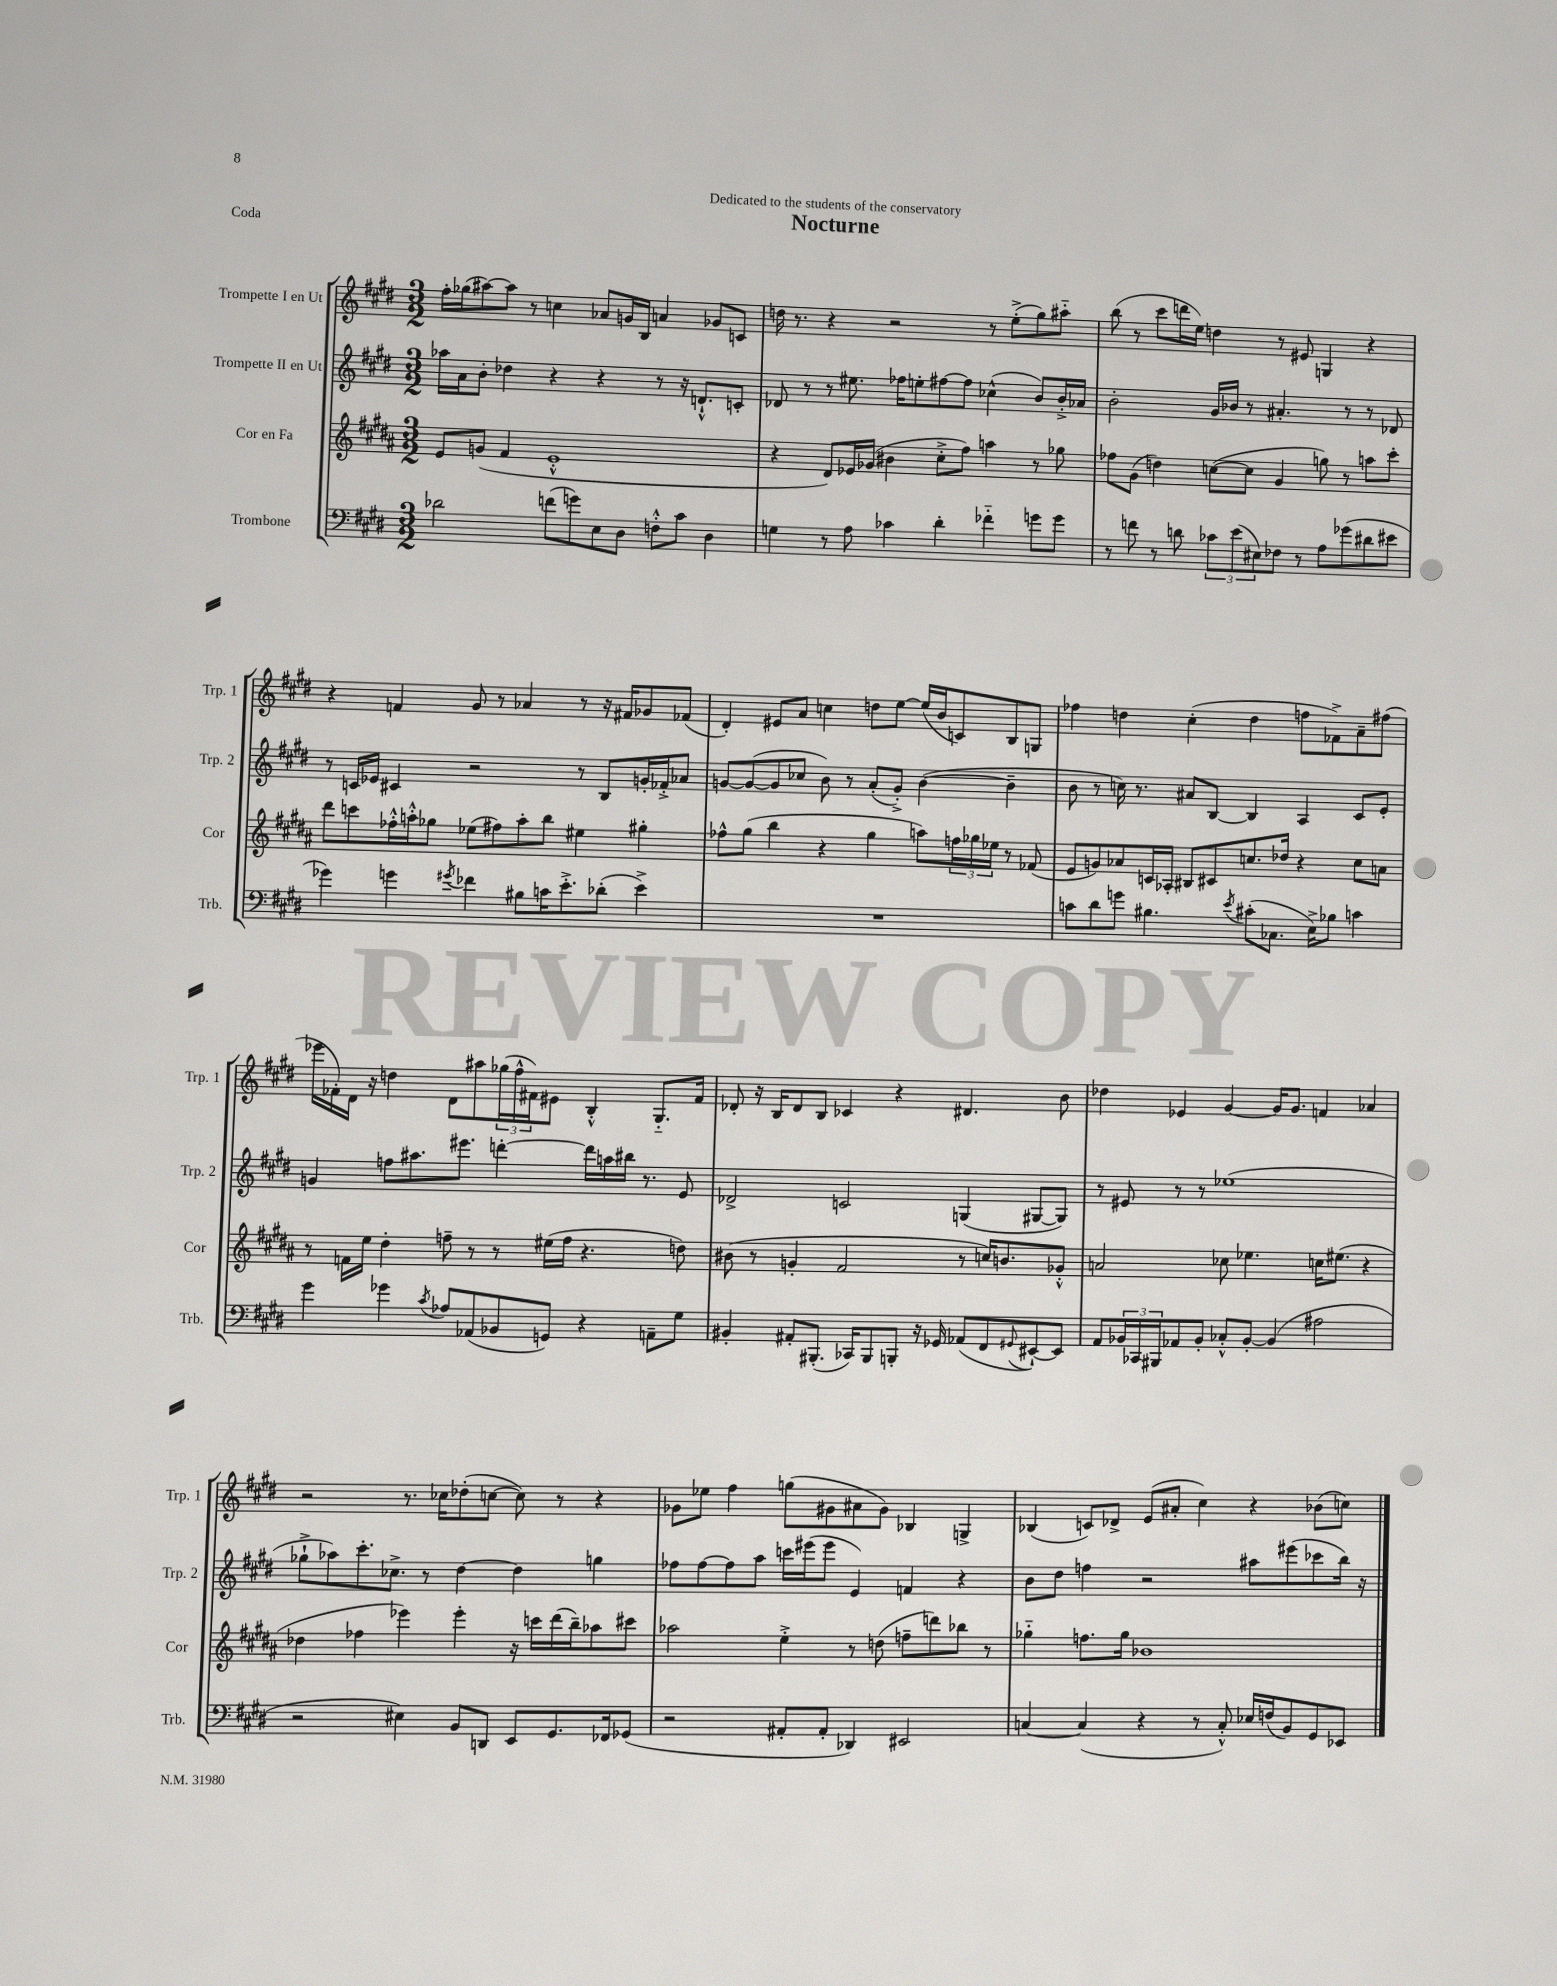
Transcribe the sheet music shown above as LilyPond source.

\header { title = "Nocturne" dedication = "Dedicated to the students of the conservatory" piece = "Coda" }
<<
\new StaffGroup <<
\new Staff = "s0" \with { instrumentName = "Trompette I en Ut" shortInstrumentName = "Trp. 1" } {
    \clef treble \key e \major \numericTimeSignature \time 3/2
    fis''16-. ges''16( ais''8~) ais''8 r8 c''4 aes'8 g'16 b16 a'4 ges'8 c'8 |
    d''16 r8. r4 r2 r8 e''8-.->( gis''8) ais''8-_ |
    b''8( r8 cis'''8 d'''16 e''16) d''4 r8 eis'8 g4 r4 |
    r4 f'4 gis'8 r8 aes'4 r8 r16 fis'16 ges'8 fes'8( |
    dis'4-.) eis'8 a'8 c''4 d''8 e''8~ e''16( b'16 c'8) b8 g8 |
    fes''4 d''4 cis''4-.( d''4 f''8 fes'8->) a'8-- fis''8( |
    ees'''16 fes'16-.) dis'16 r16 d''4 dis'8 ais''8 \tuplet 3/2 { ges''16( fis''16-^ fis'16) } eis'8 b4-.-^ gis8.-_ fis'16 |
    des'8-. r16 b16 des'8 b8 ces'4 r4 dis'4. b'8 |
    des''4 ees'4 gis'4~ gis'16 gis'8. f'4 aes'4 |
    r2 r8. ces''16 des''8-.( c''8~ c''8) r8 r4 |
    ges'8 ees''8 fis''4 g''8( gis'8 ais'8 gis'8) bes4 g4-> |
    bes4( c'8) des'8-> e'8( ais'8-. cis''4) r4 bes'8( c''8) \bar "|." |
}
\new Staff = "s1" \with { instrumentName = "Trompette II en Ut" shortInstrumentName = "Trp. 2" } {
    \clef treble \key e \major \numericTimeSignature \time 3/2
    aes''16 a'16 b'8-. des''4 r4 r4 r8 r16 d'8.-!-^ c'8-. |
    des'8 r8 r8 eis''8. fes''16 e''8-. fis''8~ fis''8 ces''4-^( b'8) b'16-.-> aes'16 |
    b'2-. gis'16 bes'16 r8 ais'4.-. r8 r8 des'8 |
    r8 c'16 ees'16 cis'4 r2 r8 b8 g'16-. fes'16-.-> aes'8 |
    g'8~ g'8~( g'8 ces''8 b'8) r8 a'8-.( g'8-.->) b'4~( b'4-- |
    b'8 r8 c''16) r8. ais'8 b8~ b4 a4 cis'8 e'8-. |
    g'4 f''8 ais''8. eis'''8. d'''4~-. d'''16 a''16 bis''16 r8. e'8 |
    des'2-> c'2 g4( gis8~ gis8) |
    r8 eis'8 r8 r8 ees''1( |
    ges''8-!-> aes''8) cis'''8.-. ces''8.-> r8 dis''4~ dis''4 g''4 |
    fes''8 fes''8~ fes''8 a''8 c'''16 eis'''16( eis'''8 e'4) f'4 r4 |
    b'8 dis''8 f''4 r2 ais''8 eis'''8( ces'''8 b''16) r16 \bar "|." |
}
\new Staff = "s2" \with { instrumentName = "Cor en Fa" shortInstrumentName = "Cor" } {
    \clef treble \key b \major \numericTimeSignature \time 3/2
    e'8 g'8( fis'4 e'1-.-^ |
    r4 dis'8) ees'16 ges'16( bis'4 cis''8-.-> fis''8) a''4 r8 ges''8 |
    fes''8 gis'8( d''4) c''8~( c''8 gis'4 g''8) r8 a''8 cis'''8-. |
    dis'''8 c'''8 fes''16-.-^ a''16-.-^ ges''8 ees''8( fis''8) a''8-. b''8 eis''4 gis''4-. |
    fes''8-^ gis''8( b''4 r4 gis''4 a''8) \tuplet 3/2 { f''16 ges''16 ees''16 } r8 fes'8( |
    e'8 g'8) aes'8 c'16 aes16-. bis8 cis'8 c''8. des''16 r4 c''8 a'8 |
    r8 f'16 e''16 dis''4-. f''8-- r8 r8 eis''16( f''16 r4. d''8) |
    bis'8( r8 g'4-. fis'2 r8 c''16) b'8. ges'8-.-^ |
    a'2 ces''8 ees''4. c''16 eis''8.( r4 |
    des''4 fes''4 ees'''4) ees'''4-. r16 c'''16 dis'''16( b''16--) aes''8 cis'''8 |
    aes''2 e''4-.-> r8 d''8( f''8-- d'''8) bes''8 r8 |
    ges''4-_ f''8. ges''16 bes'1 \bar "|." |
}
\new Staff = "s3" \with { instrumentName = "Trombone" shortInstrumentName = "Trb." } {
    \clef bass \key e \major \numericTimeSignature \time 3/2
    des'2 f'8( g'8) e8 dis8 f8-.-^ cis'8 dis4 |
    g4 r8 a8 ces'4 dis'4-. fes'4-_ g'8 g'8 |
    r8 f'8 r8 d'8 \tuplet 3/2 { ces'8 e'8( eis8) } fes8 r8 a8 ges'8( dis'8 eis'8 |
    ges'4) g'4 \acciaccatura { gis'8 } fes'4 bis8 c'16 e'8.-.-> des'8-.( e'4->) |
    R1. |
    c'8 dis'8 g'8 bis4. \acciaccatura { e'8 } cis'8-.( ces8. e16->) bes8 c'4 |
    gis'4 ges'4 \acciaccatura { cis'8 } aes8 aes,8( bes,8 g,8) r4 a,8-- gis8 |
    bis,4-. ais,8-. bis,,8.-.( ces,16) bis,,8 b,,8-. r16 ges,16 aes,8( fis,8 \appoggiatura { gis,8 } eis,8~-!) eis,8 |
    a,8 \tuplet 3/2 { bes,16 ces,16 bis,,16 } aes,8 bes,8-. ces8-.-^ bes,8~-. bes,4( ais2 |
    r2 eis4) b,8 d,8 e,8 gis,8. fes,16 ges,8( |
    r2 ais,8-. ais,8-. des,4) eis,2 |
    c4~ c4( r4 r8 c8-.-^) ees16 f16( b,8) gis,8 ees,8 \bar "|." |
}
>>
>>
\layout { \context { \Score \remove "Bar_number_engraver" } }
